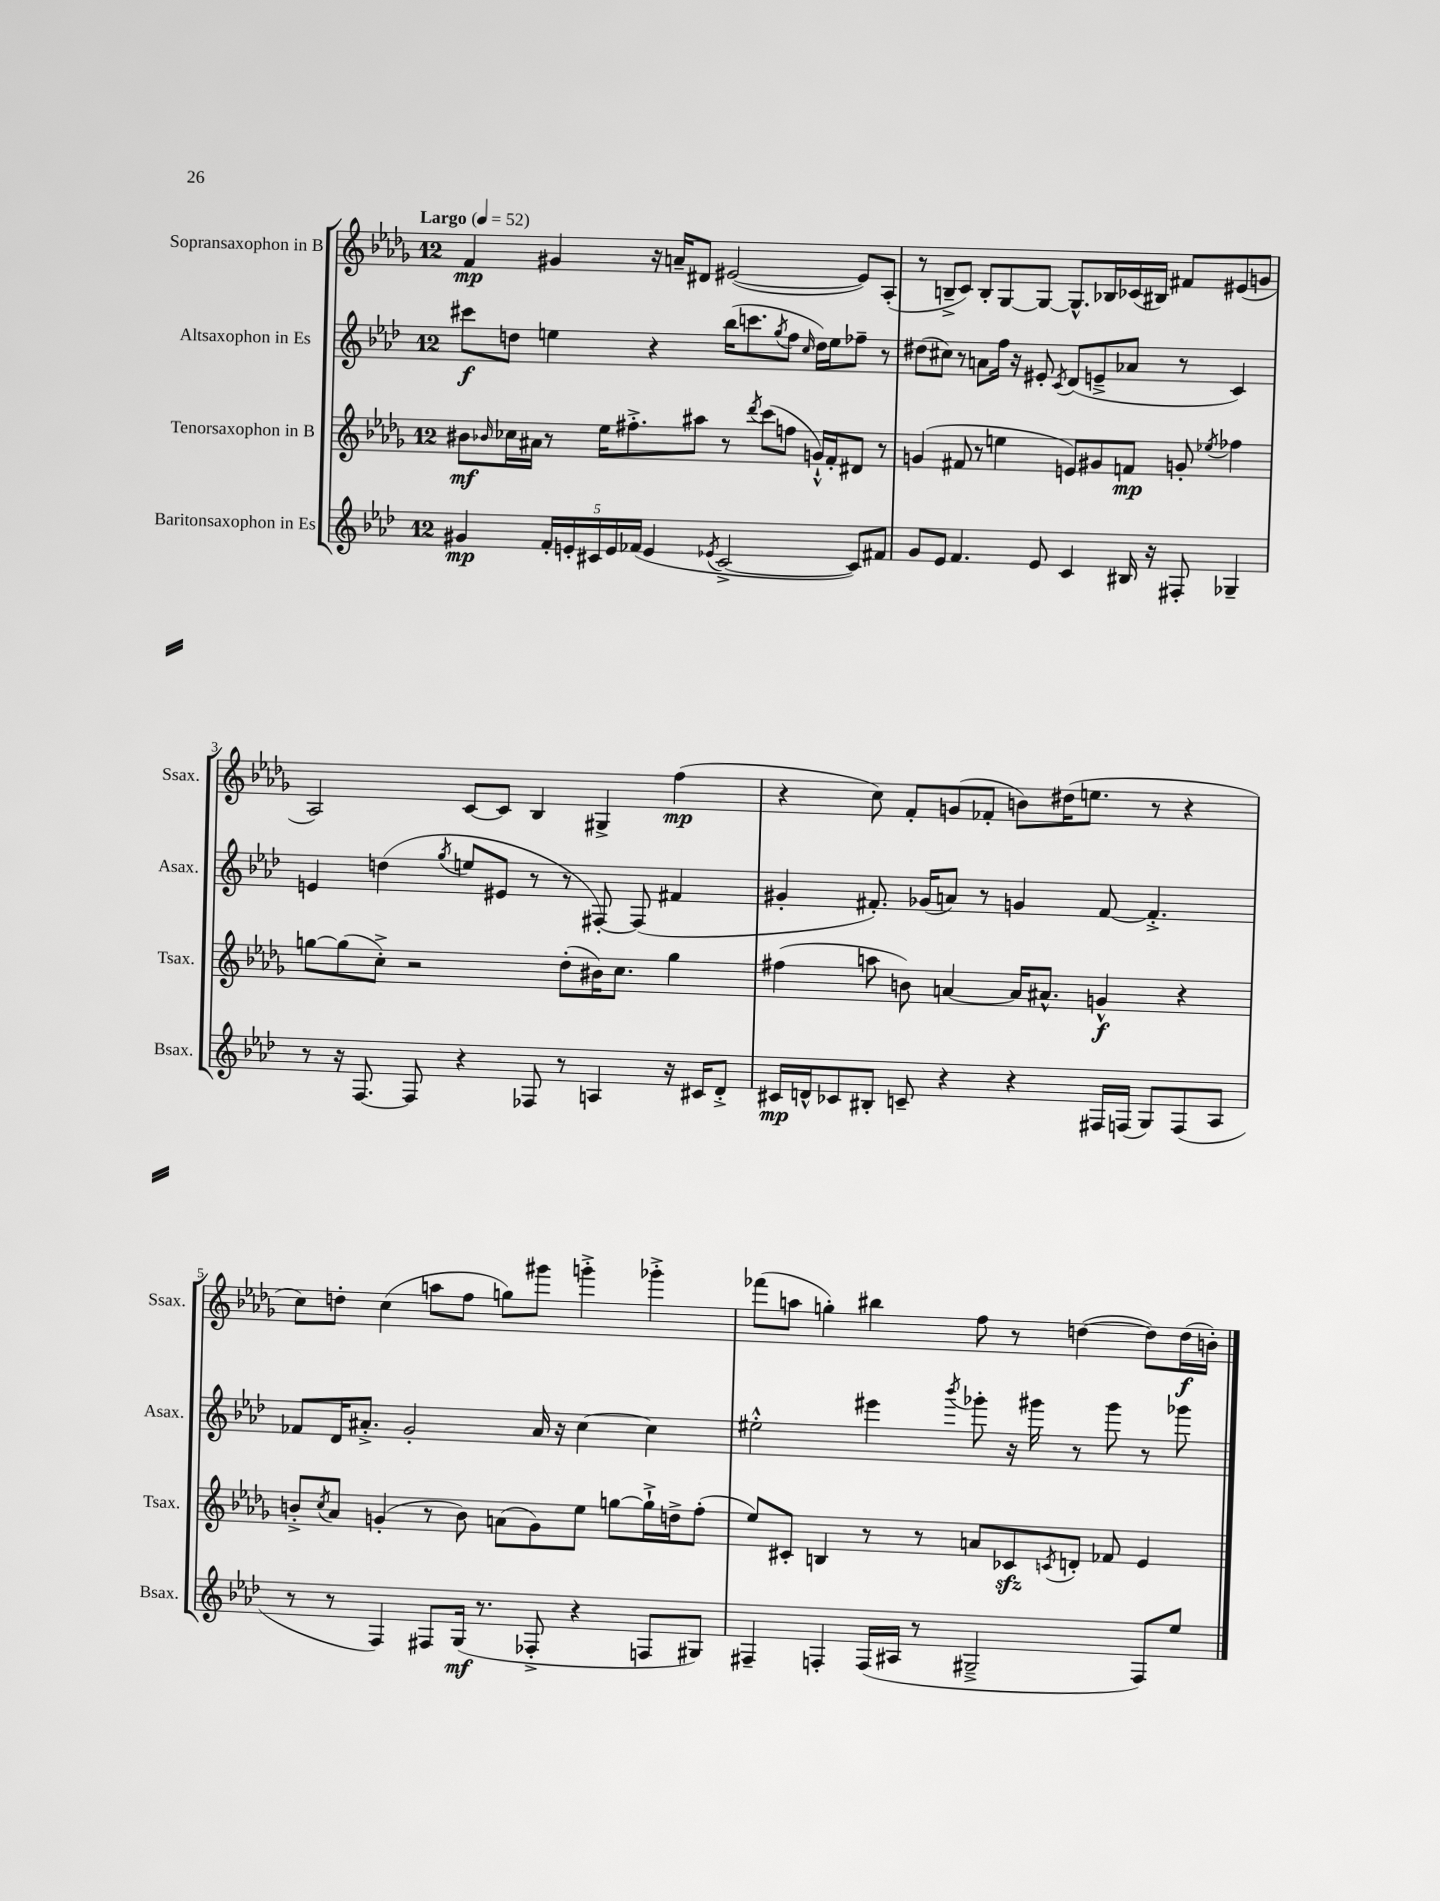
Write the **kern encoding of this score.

**kern	**kern	**kern	**kern
*staff4	*staff3	*staff2	*staff1
*clefG2	*clefG2	*clefG2	*clefG2
*k[b-e-a-d-]	*k[b-e-a-d-g-]	*k[b-e-a-d-]	*k[b-e-a-d-g-]
*M12/8	*M12/8	*M12/8	*M12/8
*MM52	*MM52	*MM52	*MM52
4g#/	8b#\L	8ccc#\L	4f/
.	16qqb-/	.	.
.	16cc-\L	8dd\J	.
.	16a#\JJ	.	.
20f'/LL	8r	4ee\	4g#/
20e'/	.	.	.
20c#/	.	.	.
.	16ee-\LK	.	.
20e/	.	.	.
.	8.ff#'^\	.	.
(20f-/JJ	.	.	.
4e/	.	4r	16r
.	.	.	16a~/LK
.	8aa#\J	.	8d#/J
8qe-/	.	.	.
[2c#^/	8r	(16bb-\LK	([2e#/
.	.	8.ccc\	.
.	8qddd-/	.	.
.	(8ccc\L	.	.
.	.	8qgg/	.
.	8ff\J	8ff\J	.
.	.	16qqcc/	.
.	16g`^^/LL)	16dd\LL)	.
.	16f'/J	16ee\J	.
8c#/]L)	8d#/J	8ff-~\J	8e#/]L)
8f#/J	8r	8r	(8A-'/J
=	=	=	=
8g/L	(4g/	(8dd#\L	8r
8e-/J	.	8cc#\J)	8B~^/L
4.f/	8f#/	8r	8c/J)
.	8r	8a\L	8B'/L
.	4ee\	16ff\Jk	[8G-/
.	.	16r	.
8e-/	.	8e#'/	8G-/_J
.	.	8qc/	.
4c/	8e/L)	(8d-/L	8.G-^^/]L
.	8g#/	8e~^/	.
.	.	.	16B-/L
16B#/	8f/J	8a-/J	(16c-/
16r	.	.	16B#/JJ)
8F#'/	8g'/	8r	8f#/L
.	8qee-/	.	.
4G-~/	4ff-\	4c/)	(8e#/
.	.	.	8g/J
=	=	=	=
8r	[8gg\L	4e/	2A-/)
16r	(8gg\]	.	.
[8.F/	.	.	.
.	8cc'^\J)	(4dd\	.
8F/]	2r	.	.
.	.	8qgg/	.
4r	.	8ee/L	[8c/L
.	.	8e#/J	8c/]J
8F-/	.	8r	4B-/
8r	(8dd-'\L	8r	.
4A/	16b#\K)	[8F#'/)	4G#^/
.	8.cc\J	.	.
.	.	(8F#/]	.
16r	4gg\	4f#/	(4ff\
16c#/LK	.	.	.
8d-'^/J	.	.	.
=	=	=	=
16c#/LL	(4ff#\	4g#'/	4r
16d^^/J	.	.	.
8c-/	.	.	.
8B#'/J	8aa\	8.f#'/)	8cc\)
8c~/	8b\)	.	8f'/L
.	.	(16g-/LK	.
4r	[4a/	8a/J)	(8g/
.	.	8r	8f-'/J
4r	16a/]LK	4g/	8b\L)
.	8.a#^^/J	.	.
.	.	.	(16dd#\K
.	.	.	8.ee\J
16F#/LL	4g^^/	[8f#/	.
(16F/JJ	.	.	.
8G/L)	.	4.f#'^/]	8r
(8F/	4r	.	4r
8A-/J	.	.	.
=	=	=	=
8r	8b'^/L	8f-/L	8cc\L)
.	8qcc/	.	.
8r	8a-/J	16d-/K	8dd'\J
.	.	8.a#'^/J	.
4F/)	(4g'/	.	(4cc\
.	.	2g'/	.
8F#/L	8r	.	8aa\L
(16G/Jk	8b\)	.	8ff\J
8.r	.	.	.
.	(8a\L	.	8gg\L)
8F-'^/	8g\)	16a#/	8ggg#\J
.	.	16r	.
4r	8ee-\J	[4cc\	4ggg'^\
.	[8gg\L	.	.
8F/L	16gg`^\]L	4cc\]	4ggg-'^\
.	16dd^\J	.	.
8G#/J)	(8ff'\J	.	.
=	=	=	=
4F#~/	8ee-/L)	2ee#'^^\	(8fff-\L
.	8c#'/J	.	8aa\J
4F'/	4B/	.	4gg'\)
(16F/LL	8r	4eee#\	4bb#\
16A#/JJ	.	.	.
8r	8r	.	.
.	.	8qbbb-/	.
2G#~^/	8a/L	8ggg-'\	8ff\
.	8c-/	16r	8r
.	.	16ggg#\	.
.	8qc/	.	.
.	8d'/J	8r	([4dd\
.	8f-/	8ggg#\	.
8F/L)	4e-/	8r	8dd\]L)
8ee-/J	.	8ggg-\	(16dd\L
.	.	.	16b'\JJ)
==	==	==	==
*-	*-	*-	*-
